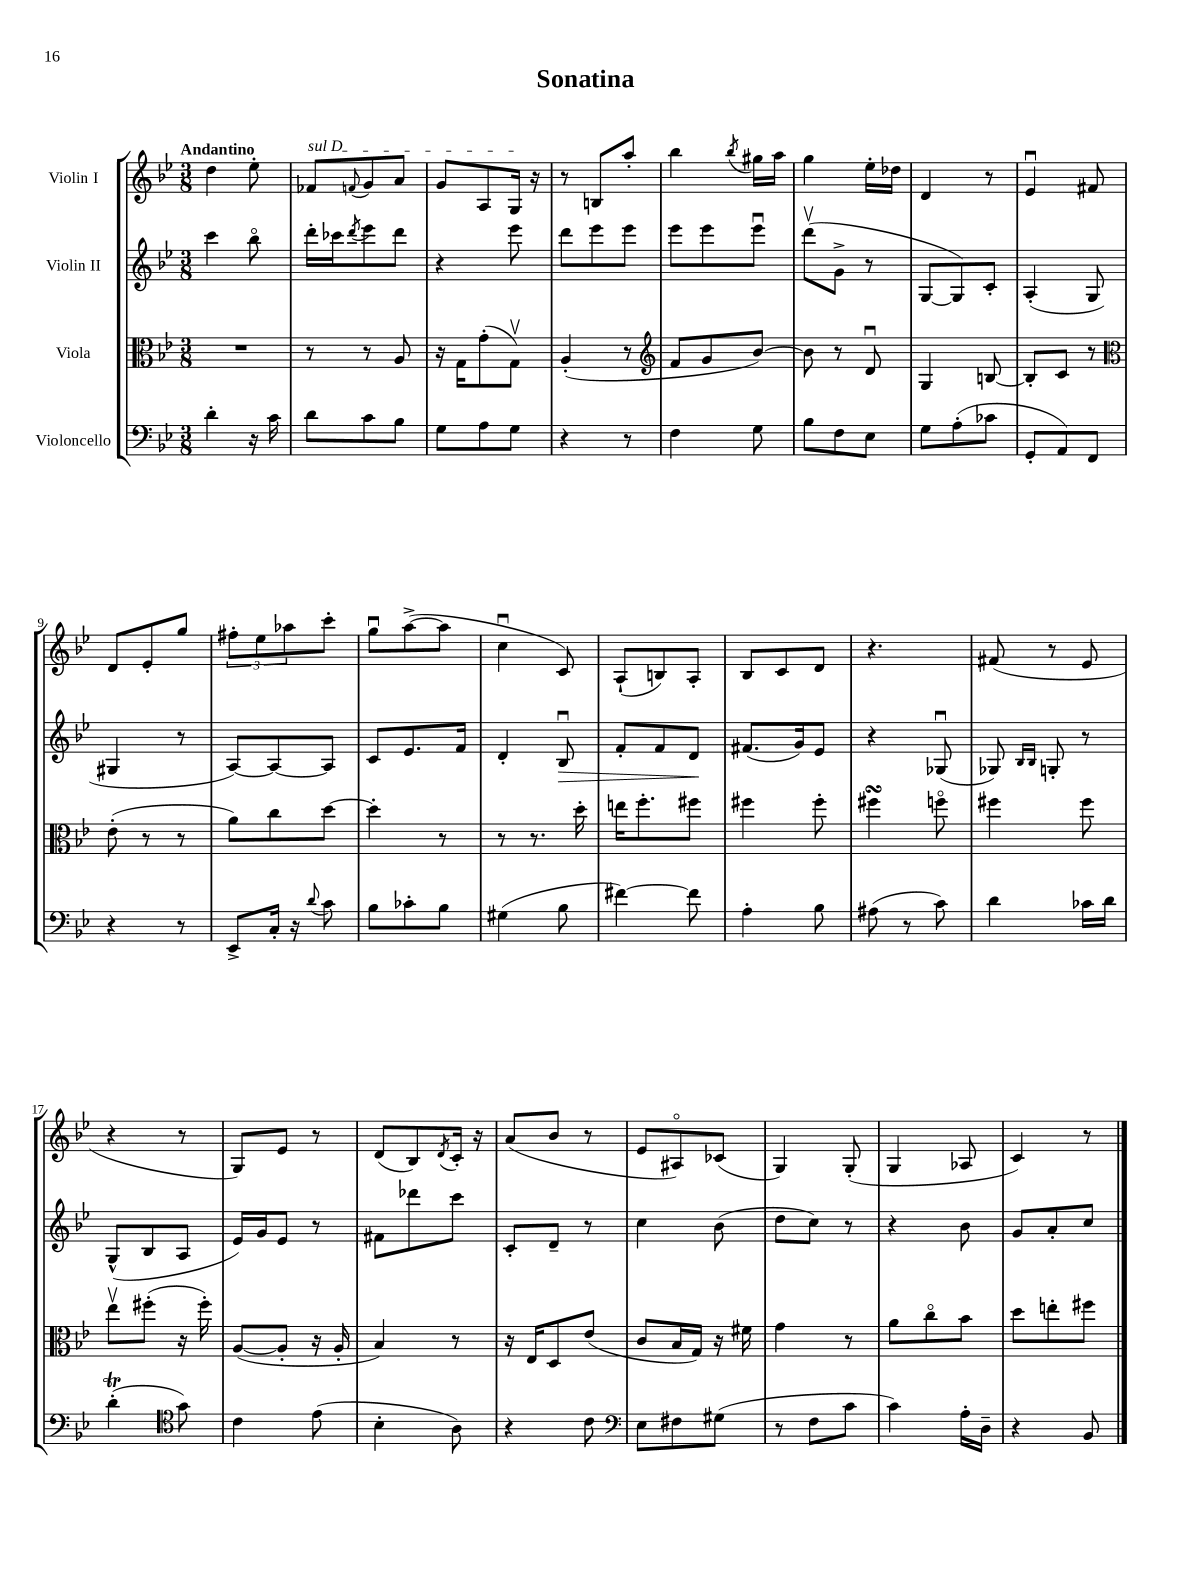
\header { title = "Sonatina" }
<<
\new StaffGroup <<
\new Staff = "s0" \with { instrumentName = "Violin I" } {
    \clef treble \key bes \major \numericTimeSignature \time 3/8 \tempo "Andantino"
    d''4 ees''8-. |
    \once \override TextSpanner.bound-details.left.text = \markup { \italic "sul D" } fes'8\startTextSpan \appoggiatura { f'8 } g'8 a'8 |
    g'8 a8 g16\stopTextSpan r16 |
    r8 b8 a''8-. |
    bes''4 \acciaccatura { bes''8 } gis''16 a''16 |
    g''4 ees''16-. des''16 |
    d'4 r8 |
    ees'4\downbow fis'8 |
    d'8 ees'8-. g''8 |
    \tuplet 3/2 { fis''8-. ees''8 aes''8 } c'''8-. |
    g''8\downbow a''8~->( a''8 |
    c''4\downbow c'8) |
    a8-!( b8) a8-. |
    bes8 c'8 d'8 |
    r4. |
    fis'8( r8 ees'8 |
    r4 r8 |
    g8) ees'8 r8 |
    d'8( bes8) \acciaccatura { d'8 } c'16-. r16 |
    a'8( bes'8 r8 |
    ees'8 ais8\flageolet) ces'8( |
    g4) g8-.( |
    g4 aes8 |
    c'4) r8 \bar "|." |
}
\new Staff = "s1" \with { instrumentName = "Violin II" } {
    \clef treble \key bes \major \numericTimeSignature \time 3/8
    c'''4 bes''8\flageolet |
    d'''16-. ces'''16 \acciaccatura { d'''8 } ees'''8 d'''8 |
    r4 ees'''8 |
    d'''8 ees'''8 ees'''8 |
    ees'''8 ees'''8 ees'''8\downbow |
    d'''8\upbow( g'8-> r8 |
    g8~ g8) c'8-. |
    a4-.( g8 |
    gis4 r8 |
    a8~) a8~ a8 |
    c'8 ees'8. f'16 |
    d'4-. bes8\downbow\> |
    f'8-. f'8 d'8\! |
    fis'8.( g'16) ees'8 |
    r4 ges8\downbow( |
    ges8) \grace { bes16 bes16 } g8-. r8 |
    g8-^( bes8 a8 |
    ees'16) g'16 ees'8 r8 |
    fis'8 des'''8 c'''8 |
    c'8-. d'8-- r8 |
    c''4 bes'8( |
    d''8 c''8) r8 |
    r4 bes'8 |
    g'8 a'8-. c''8 \bar "|." |
}
\new Staff = "s2" \with { instrumentName = "Viola" } {
    \clef alto \key bes \major \numericTimeSignature \time 3/8
    R4. |
    r8 r8 a8 |
    r16 g16 g'8-.( g8\upbow) |
    a4-.( r8 |
    \clef treble f'8 g'8 bes'8~) |
    bes'8 r8 d'8\downbow |
    g4 b8~ |
    b8-. c'8 r8 |
    \clef alto ees'8-.( r8 r8 |
    a'8) c''8 d''8~ |
    d''4-. r8 |
    r8 r8. d''16-. |
    e''16 f''8.-. fis''8 |
    fis''4 fis''8-. |
    fis''4\turn f''8\flageolet |
    fis''4 fis''8 |
    ees''8\upbow fis''8-.( r16 fis''16-.) |
    a8~( a8-. r16 a16-. |
    bes4) r8 |
    r16 ees16 d8 ees'8( |
    c'8 bes16 g16) r16 fis'16 |
    g'4 r8 |
    a'8 c''8\flageolet bes'8 |
    d''8 e''8-. fis''8 \bar "|." |
}
\new Staff = "s3" \with { instrumentName = "Violoncello" } {
    \clef bass \key bes \major \numericTimeSignature \time 3/8
    d'4-. r16 c'16 |
    d'8 c'8 bes8 |
    g8 a8 g8 |
    r4 r8 |
    f4 g8 |
    bes8 f8 ees8 |
    g8 a8-.( ces'8 |
    g,8-. a,8) f,8 |
    r4 r8 |
    ees,8-> c16-. r16 \appoggiatura { d'8 } c'8 |
    bes8 ces'8-. bes8 |
    gis4( bes8 |
    fis'4~) fis'8 |
    a4-. bes8 |
    ais8( r8 c'8) |
    d'4 ces'16 d'16 |
    d'4-.\trill( \clef tenor g'8) |
    c'4 ees'8( |
    bes4-. a8) |
    r4 c'8 |
    \clef bass ees8 fis8 gis8( |
    r8 f8 c'8 |
    c'4) a16-. d16-- |
    r4 bes,8 \bar "|." |
}
>>
>>
